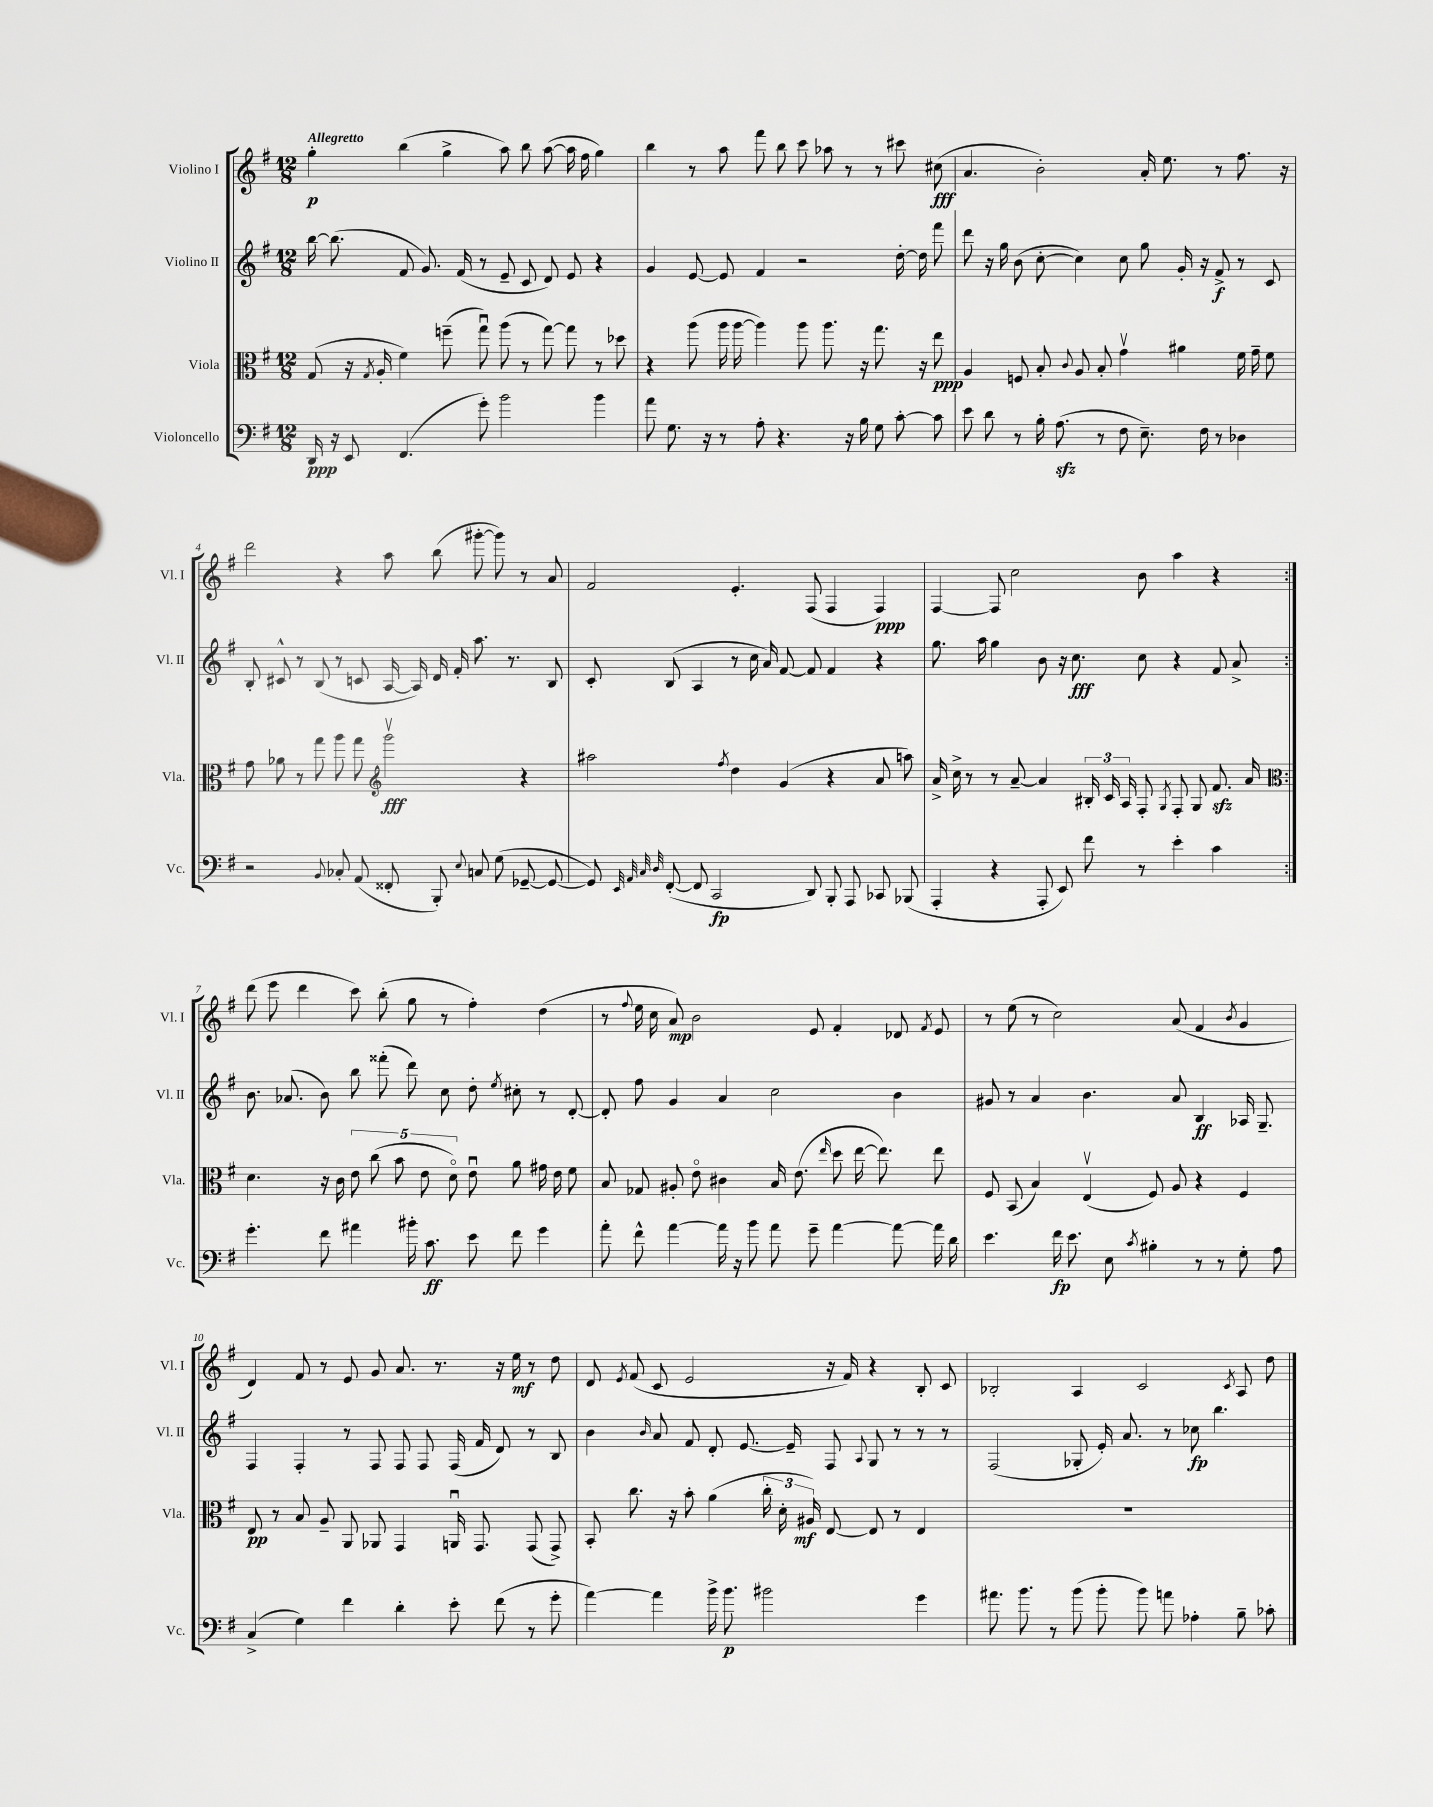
<<
\new StaffGroup <<
\new Staff = "s0" \with { instrumentName = "Violino I" shortInstrumentName = "Vl. I" } {
    \clef treble \key g \major \numericTimeSignature \time 12/8 \tempo "Allegretto"
    \autoBeamOff \repeat volta 2 { g''4-.\p b''4( g''4-> a''8) b''8 a''8~( a''16 fis''16 g''4) |
    b''4 r8 a''8 fis'''8 b''8 c'''8 aes''8 r8 r8 cis'''8 cis''8\fff( |
    a'4. b'2-.) a'16-. e''8. r8 fis''8. r16 |
    d'''2 r4 a''8 b''8( gis'''8~-. gis'''8) r8 a'8 |
    fis'2 e'4.-. fis8( fis4 fis4\ppp) |
    fis4~ fis8 c''2 b'8 a''4 r4 | }
    d'''8( e'''8 d'''4 c'''8) b''8-.( g''8 r8 fis''4-.) d''4( |
    r8 \appoggiatura { fis''8 } e''16 c''16 a'8\mp) b'2 e'8 fis'4-. des'8 \acciaccatura { fis'8 } e'8 |
    r8 e''8( r8 c''2) a'8( fis'4 \acciaccatura { b'8 } g'4 |
    d'4) fis'8 r8 e'8 g'8 a'8. r8. r16 e''16\mf r8 d''8 |
    d'8 \acciaccatura { e'8 } fis'8( c'8 e'2 r16 fis'16) r4 b8-. c'8 |
    bes2-. a4 c'2 \acciaccatura { c'8 } a8 d''8 \bar "|." |
}
\new Staff = "s1" \with { instrumentName = "Violino II" shortInstrumentName = "Vl. II" } {
    \clef treble \key g \major \numericTimeSignature \time 12/8
    \autoBeamOff \repeat volta 2 { b''16~ b''8.( fis'8 g'8.) fis'16( r8 e'8-- c'8 d'8) e'8 r4 |
    g'4 e'8~ e'8 fis'4 r2 d''16~-. d''16 fis'''8 |
    d'''8 r16 g''16 b'8( c''8~-. c''4) c''8 g''8 g'16-. r16 fis'8->\f r8 c'8 |
    b8-. cis'8-^ r8 b8( r8 c'8 a16~ a16) d'16 fis'16-. a''8. r8. b8 |
    c'8-. b8( a4 r8 c''16 a'16) fis'8~ fis'8 fis'4 r4 |
    g''8. a''16 g''4 b'8 r16 c''8.\fff c''8 r4 fis'8 a'8-> | }
    b'8. aes'8.( b'8) b''8 fisis'''8-.( d'''8) c''8 d''8-. \acciaccatura { e''8 } cis''8-. r8 d'8~-. |
    d'8-. fis''8 g'4 a'4 c''2 b'4 |
    gis'8 r8 a'4 b'4. a'8 b4\ff aes16 g8.-- |
    fis4 fis4-. r8 fis8 fis8 fis8 fis16( fis'16 d'8) r8 b8 |
    b'4 \grace { b'16 } a'8 fis'8 d'8-. e'8.~ e'16-- fis8 \appoggiatura { a8 } g8 r8 r8 r8 |
    fis2( ges8-. e'16-.) a'8. r8 ces''8\fp b''4. \bar "|." |
}
\new Staff = "s2" \with { instrumentName = "Viola" shortInstrumentName = "Vla." } {
    \clef alto \key g \major \numericTimeSignature \time 12/8
    \autoBeamOff \repeat volta 2 { g8( r16 \acciaccatura { g8 } a16-. fis'4) f''8--( g''8\downbow) a''8( r8 g''8~) g''8 r8 des''8 |
    r4 a''8( a''16 a''16~ a''4) a''8 a''8. r16 g''8. r16 e''8\ppp |
    a4 f8 b8-. \appoggiatura { c'8 } a8 b8-. g'4\upbow ais'4 fis'16 g'16-- fis'8 |
    g'8 aes'8 r8 g''8 a''8 g''8 \clef treble g'''2\upbow\fff r4 |
    ais''2 \acciaccatura { fis''8 } d''4 g'4( r4 a'8 a''8) |
    a'16-> c''16-> r8 r8 a'8~-- a'4 \tuplet 3/2 { bis16-. c'16 a16 } fis8-. \acciaccatura { g8 } fis8-. g8 fis'8.\sfz a'16 | }
    \clef alto d'4. r16 c'16 \tuplet 5/4 { e'8 c''8( b'8 e'8 d'8\flageolet) } e'8\downbow a'8 gis'16 e'16 fis'8 |
    b8 ges8 ais8-. e'8\flageolet cis'4 b16 e'8.( \grace { e''16 } d''8 e''16~ e''8.) e''8 |
    fis8 b,8( b4) e4\upbow( fis8) a8 r4 fis4 |
    e8\pp r8 b8 a8-- a,8 aes,8 g,4 a,16\downbow g,8. g,8( g,8->) |
    b,8-. c''8. r16 b'8-. a'4( \tuplet 3/2 { c''16-. d'16-. ais16\mf) } e8~ e8 r8 e4 |
    R1. \bar "|." |
}
\new Staff = "s3" \with { instrumentName = "Violoncello" shortInstrumentName = "Vc." } {
    \clef bass \key g \major \numericTimeSignature \time 12/8
    \autoBeamOff \repeat volta 2 { d,16\ppp r16 e,8 fis,4.( g'8-.) b'2 b'4 |
    a'8 g8. r16 r8 a8-. r4. r16 b16 g8 c'8~-. c'8 |
    e'8 d'8 r8 b16-. a8.\sfz( r8 fis8 e8.--) fis16 r8 des4 |
    r2 \appoggiatura { b,8 } ces8-. a,8( fisis,8-. b,,8-.) \appoggiatura { e8 } c8 g8( ges,8~-- ges,8~ |
    ges,8) \grace { e,32 a,32 c32 d32 } fis,8~-.( fis,8 c,2\fp d,8) b,,8-. a,,8 ces,8 bes,,8( |
    a,,4-. r4 a,,8-. e,8) fis'8 r8 e'4-. c'4 | }
    g'4.-. fis'8 ais'4 bis'16-. c'8.\ff e'8 fis'8 g'4 |
    a'8-. fis'8-^ a'4~ a'16 r16 b'8 a'8 g'8-- a'4~ a'8~ a'16 d'16 |
    e'4. fis'16\fp e'8. e8 \acciaccatura { c'8 } bis4-. r8 r8 g8-. a8 |
    c4->( g4) fis'4 d'4-. e'8-. fis'8( r8 g'8-. |
    a'4~) a'4 b'16-> b'8.\p bis'2 g'4 |
    ais'8. b'8. r8 b'8( b'8-. b'8) a'8 aes4-. b8-- ces'8-. \bar "|." |
}
>>
>>
